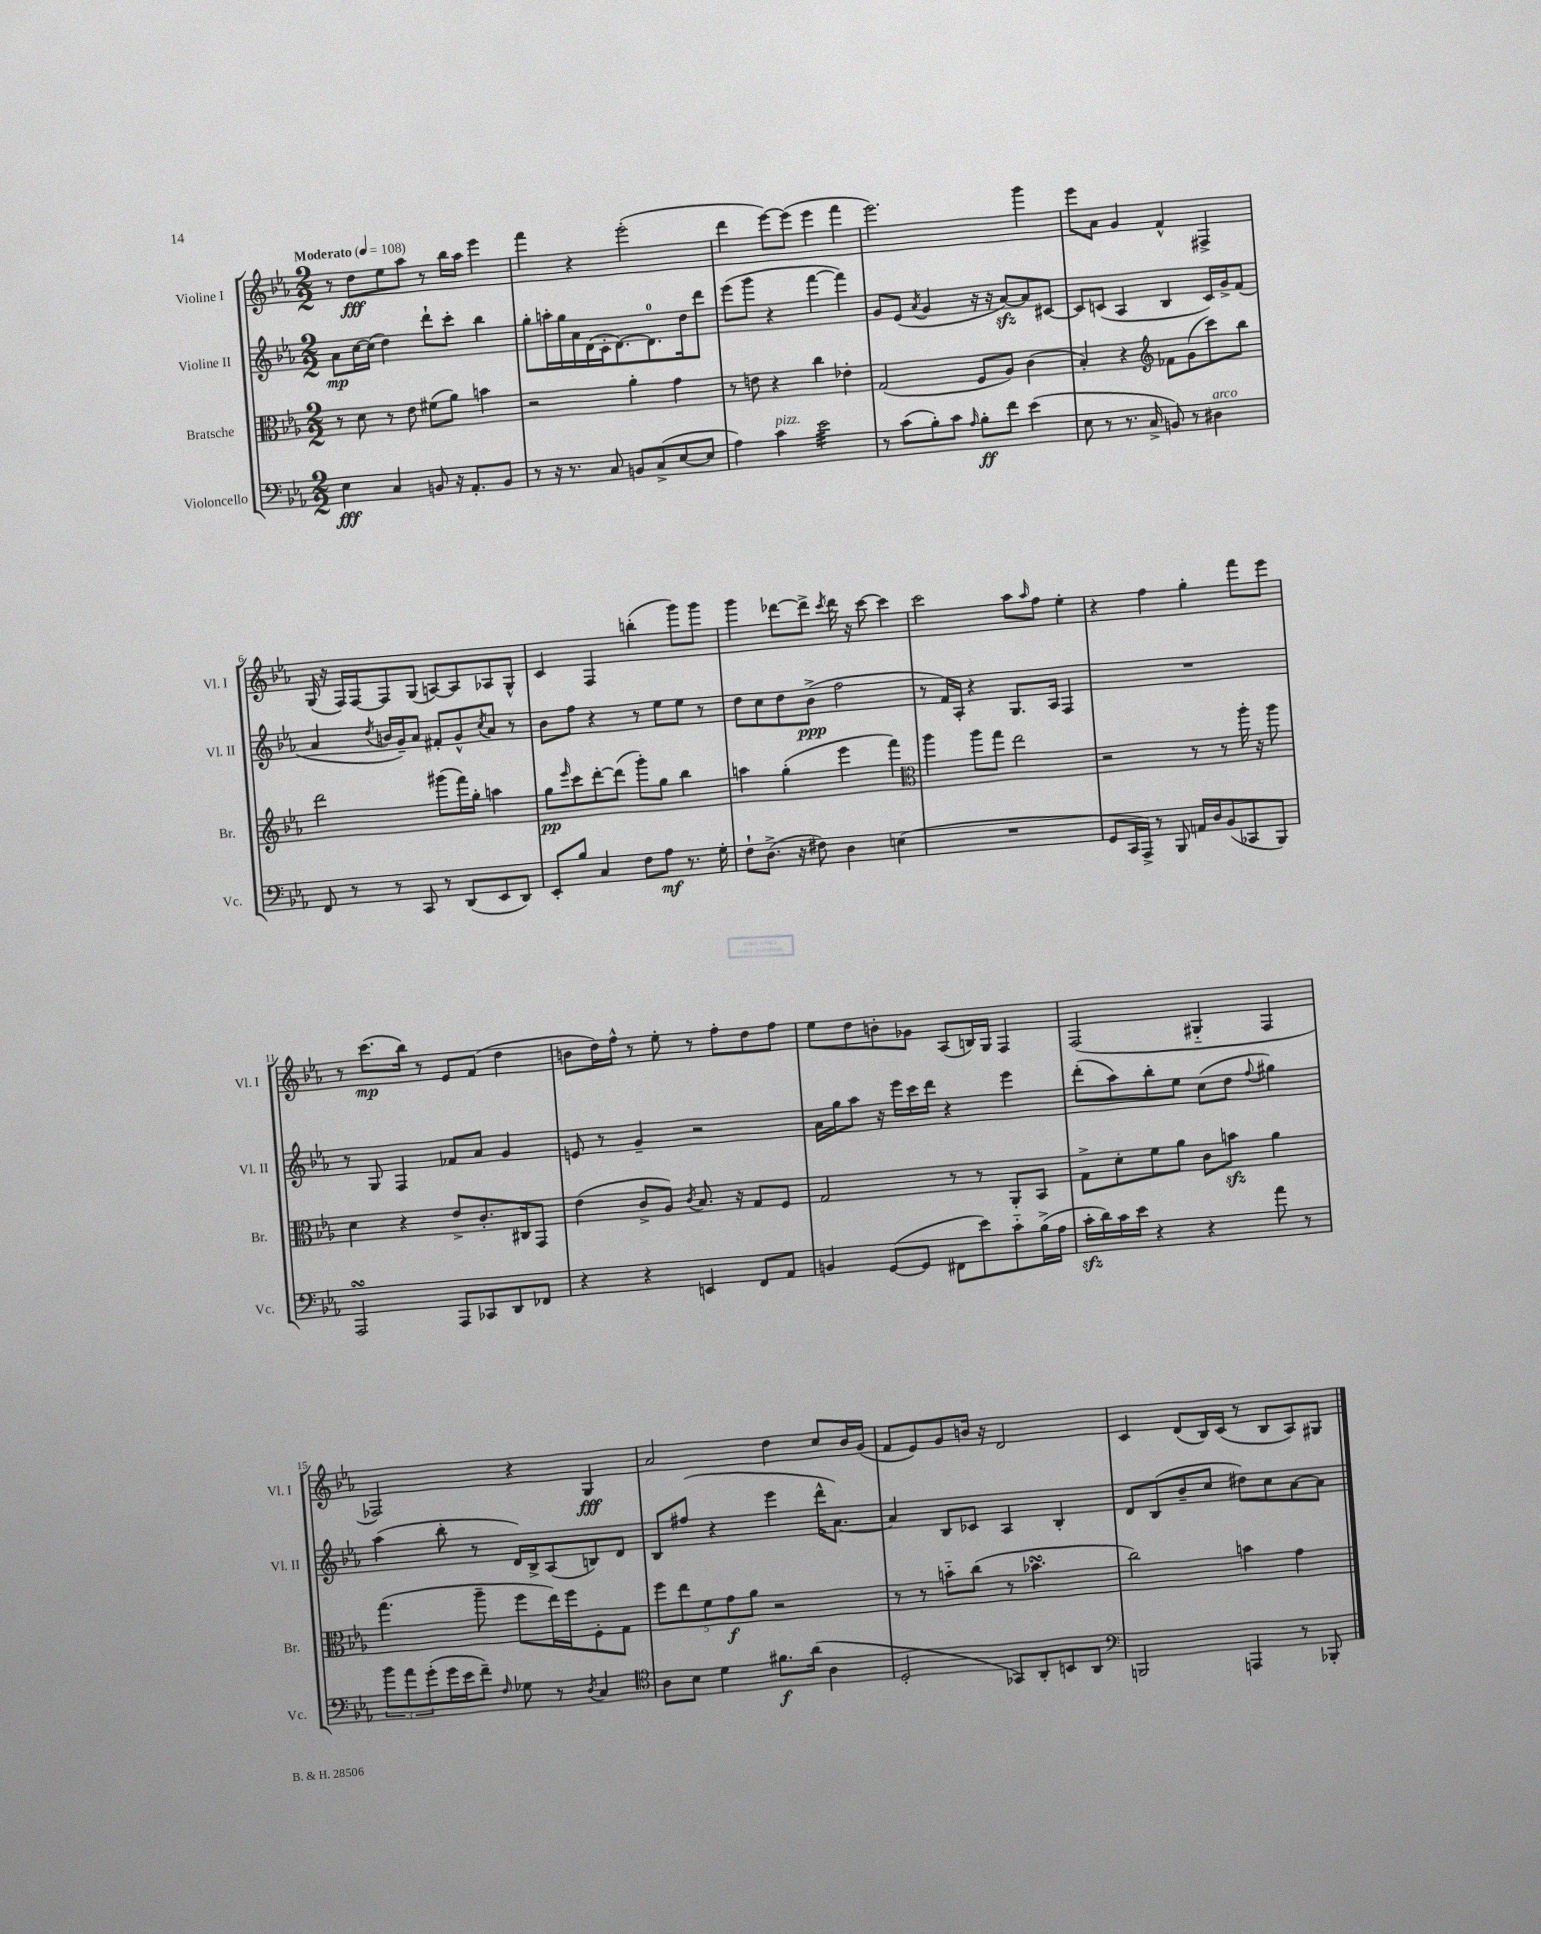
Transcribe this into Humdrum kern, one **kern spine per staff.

**kern	**dynam	**kern	**dynam	**kern	**dynam	**kern	**dynam
*part4	*part4	*part3	*part3	*part2	*part2	*part1	*part1
*staff4	*staff4	*staff3	*staff3	*staff2	*staff2	*staff1	*staff1
*I"Violoncello	*	*I"Bratsche	*	*I"Violine II	*	*I"Violine I	*
*I'Vc.	*	*I'Br.	*	*I'Vl. II	*	*I'Vl. I	*
*clefF4	*	*clefC3	*	*clefG2	*	*clefG2	*
*k[b-e-a-]	*	*k[b-e-a-]	*	*k[b-e-a-]	*	*k[b-e-a-]	*
*M2/2	*	*M2/2	*	*M2/2	*	*M2/2	*
*MM108	*	*MM108	*	*MM108	*	*MM108	*
=1	=1	=1	=1	=1	=1	=1	=1
!	!	!	!	!	!	!LO:TX:a:B:t=Moderato	!
4E-\	fff	8r	.	8a-\L	mp	8r	.
.	.	8d\	.	[16cc\L	.	8dd\L	fff
.	.	.	.	(16cc\JJ]	.	.	.
4C/	.	8r	.	4dd\)	.	8ee-\	.
.	.	8e-\	.	.	.	8aa-\J	.
8BBn/	.	(8f#X\L	.	8ddd`\L	.	8r	.
16r	.	8a-\J)	.	8ccc'\J	.	16bb-\LL	.
8.AA-'/L	.	.	.	.	.	16aa-\JJ	.
.	.	4bn\	.	4bb-\	.	4eee-\	.
8BB/J	.	.	.	.	.	.	.
=2	=2	=2	=2	=2	=2	=2	=2
8r	.	2r	.	8gg'\L	.	4fff\	.
16r	.	.	.	16aan'\L	.	.	.
8.r	.	.	.	16gg\	.	.	.
.	.	.	.	16a-\	.	4r	.
.	.	.	.	(16d\	.	.	.
8C/	.	.	.	16c'\J	.	.	.
.	.	.	.	[8.d\)	.	.	.
8BBn/L	.	4a-'\	.	.	.	(2eee-'\	.
(8C^/	.	.	.	8.d\]	.	.	.
[8E-/	.	4g\	.	.	.	.	.
.	.	.	.	16dd\k	.	.	.
8E-/J]	.	.	.	8ddd\J	.	.	.
=3	=3	=3	=3	=3	=3	=3	=3
4A-\)	.	8r	.	(8eee-\L	.	4ddd\	.
.	.	8en\	.	8ggg\J	.	.	.
!LO:TX:a:i:t=pizz.	!	!	!	!	!	!	!
4c\	.	4r	.	4r	.	[8eee-\L)	.
.	.	.	.	.	.	(8eee-\J]	.
*tremolo	*	*	*	*	*	*	*
32e-\LLL	.	4cc\	.	[4fff\	.	4eee-\	.
32e-\	.	.	.	.	.	.	.
32e-\	.	.	.	.	.	.	.
32e-\	.	.	.	.	.	.	.
32e-\	.	.	.	.	.	.	.
32e-\	.	.	.	.	.	.	.
32e-\	.	.	.	.	.	.	.
32e-\	.	.	.	.	.	.	.
32e-\	.	4e-X'\	.	4fff\])	.	4fff\	.
32e-\	.	.	.	.	.	.	.
32e-\	.	.	.	.	.	.	.
32e-\	.	.	.	.	.	.	.
32e-\	.	.	.	.	.	.	.
32e-\	.	.	.	.	.	.	.
32e-\	.	.	.	.	.	.	.
32e-\JJJ	.	.	.	.	.	.	.
*Xtremolo	*	*	*	*	*	*	*
=4	=4	=4	=4	=4	=4	=4	=4
8r	.	(2G/	.	8g/L	.	2.eee-\)	.
(8c\L	.	.	.	(8e-/J	.	.	.
.	.	.	.	8qa-/	.	.	.
8B-'\)	.	.	.	4g/	.	.	.
8c\J	.	.	.	.	.	.	.
16qqA-/	.	.	.	.	.	.	.
8B-'\L	ff	8F/L	.	16r	.	.	.
.	.	.	.	16r	.	.	.
8f\J	.	8A-/J)	.	[8a-zz/L)	.	.	.
(4e-\	.	(4c\	.	8a-/]	.	4ggg\	.
.	.	.	.	[8c#X/J	.	.	.
=5	=5	=5	=5	=5	=5	=5	=5
8E-\	.	4B-'/)	.	8c#/L]	.	8eee-\L	.
8r	.	.	.	(8cn/J	.	8a-\J	.
8.r	.	4r	.	4A-/	.	4g/	.
16C^/	.	.	.	.	.	.	.
*	*	*clefG2	*	*	*	*	*
8BBn/)	.	8f-X\L	.	4B-/	.	4f^^/	.
8r	.	(8g\	.	.	.	.	.
!LO:TX:a:i:t=arco	!	!	!	!	!	!	!
4D#X\	.	8ccc\)	.	16c/LL)	.	4F#X^/	.
.	.	.	.	16g^/J	.	.	.
.	.	8bb-\J	.	(8f/J	.	.	.
!!LO:LB:g=z
=6	=6	=6	=6	=6	=6	=6	=6
8FF/	.	2ddd\	.	4a-/	.	(16G/	.
.	.	.	.	.	.	16r	.
8r	.	.	.	.	.	16F/LL)	.
.	.	.	.	.	.	[16F/J	.
.	.	.	.	8qdd/	.	.	.
8r	.	.	.	16bn/LL	.	8F/]	.
.	.	.	.	16g~/J)	.	.	.
8CC/	.	.	.	8a-/J	.	(8G/J	.
8r	.	(8ggg#X\L	.	8f#X'/L	.	[8An/L)	.
(8DD/L	.	16fff\L)	.	8g^^/	.	8A/]	.
.	.	16gg'\JJ	.	.	.	.	.
.	.	.	.	8qcc/	.	.	.
8EE-/	.	4aan\	.	8a-/J	.	8A-X/	.
8DD/J)	.	.	.	8r	.	8G^^/J	.
=7	=7	=7	=7	=7	=7	=7	=7
8EE-'/L	.	8gg\L	pp	8b-\L	.	4c/	.
.	.	16qqeee-/	.	.	.	.	.
8B-/J	.	8ccc\	.	8ff\J	.	.	.
4C/	.	[8ddd'\	.	4r	.	4F/	.
.	.	(8ddd\J]	.	.	.	.	.
8F\L	.	8ggg'\L)	.	8r	.	(4bbn'\	.
8A-\J	mf	8gg\J	.	8ee-\L	.	.	.
8.r	.	4bb-\	.	8ee-\J	.	8ggg\L)	.
.	.	.	.	8r	.	8ggg\J	.
16G'\	.	.	.	.	.	.	.
=8	=8	=8	=8	=8	=8	=8	=8
8F`\L	.	4aan\	.	8dd\L	.	4ggg\	.
(8.D^\J	.	.	.	8cc\	.	.	.
.	.	(4gg'\	.	8dd\	.	[8ddd-X\L	.
16r	.	.	.	.	.	.	.
8F#X\)	.	.	.	(8b-^\J	ppp	8ddd-^\J]	.
.	.	.	.	.	.	8qccc/	.
4D\	.	4eee-\	.	2ff\	.	16ddd-\	.
.	.	.	.	.	.	16r	.
.	.	.	.	.	.	[8ccc\	.
(4En\	.	4fff\)	.	.	.	4ccc\]	.
=9	=9	=9	=9	=9	=9	=9	=9
*	*	*clefC3	*	*	*	*	*
1r	.	4aa-\	.	8r	.	2ccc\	.
.	.	.	.	16f/LL)	.	.	.
.	.	.	.	16A-'/JJ	.	.	.
.	.	8aa-\L	.	4r	.	.	.
.	.	8gg\J	.	.	.	.	.
.	.	2ee-\	.	8.G/L	.	8aa-\L	.
.	.	.	.	.	.	16qqaa-/	.
.	.	.	.	.	.	8ff\J	.
.	.	.	.	16A-/Jk	.	.	.
.	.	.	.	4F/	.	4ee-'\	.
=10	=10	=10	=10	=10	=10	=10	=10
8GG/L	.	2r	.	1r	.	4r	.
16CC/L	.	.	.	.	.	.	.
16AAA-^/JJ)	.	.	.	.	.	.	.
8r	.	.	.	.	.	4ff\	.
8BBB-/	.	.	.	.	.	.	.
16AAn/LL	.	8r	.	.	.	4gg'\	.
16D/J	.	.	.	.	.	.	.
(8BB-/	.	8r	.	.	.	.	.
8CC-X/	.	16aa-'\	.	.	.	8fff\L	.
.	.	16r	.	.	.	.	.
8BBB-/J)	.	8aa-\	.	.	.	8eee-\J	.
!!LO:LB:g=z
=11	=11	=11	=11	=11	=11	=11	=11
2AAA-sSSs/	.	4d\	.	8r	.	8r	.
.	.	.	.	8G/	.	(8.ccc\L	mp
.	.	4r	.	4F/	.	.	.
.	.	.	.	.	.	16bb-\Jk)	.
.	.	.	.	.	.	8r	.
8AAA-/L	.	8e-^/L	.	8f-X/L	.	8e-/L	.
8CC-X/	.	8.c'/	.	8a-/J	.	(8f/J	.
8DD/	.	.	.	4g/	.	4dd\	.
.	.	16C#X/k	.	.	.	.	.
8FF-X/J	.	8GG/J	.	.	.	.	.
=12	=12	=12	=12	=12	=12	=12	=12
4r	.	(4e-\	.	8en/	.	8bn\L	.
.	.	.	.	8r	.	16dd\L)	.
.	.	.	.	.	.	16ff^^\JJ	.
4r	.	8c^/L	.	4g~/	.	8r	.
.	.	8A-/J)	.	.	.	8ee-'\	.
.	.	8qc/	.	.	.	.	.
4EEn/	.	8.B-/	.	2r	.	8r	.
.	.	.	.	.	.	8ff'\L	.
.	.	16r	.	.	.	.	.
8FF/L	.	8G/L	.	.	.	8dd\	.
8AA-/J	.	8F/J	.	.	.	8ff\J	.
=13	=13	=13	=13	=13	=13	=13	=13
4BBn/	.	2G/	.	16a-\LL	.	8ee-\L	.
.	.	.	.	16gg\J	.	.	.
.	.	.	.	8aa-\J	.	8dd\	.
([8GG/L	.	.	.	16r	.	8bn'\	.
.	.	.	.	16eee-\LL	.	.	.
8GG/J]	.	.	.	16ccc\	.	8g-X\J	.
.	.	.	.	16ddd\JJ	.	.	.
8FF#X\L	.	8r	.	4r	.	(8A-/L	.
8e-\)	.	8r	.	.	.	16Bn/L)	.
.	.	.	.	.	.	16G/JJ	.
8c\	.	8AA-'/L	.	4eee-\	.	4F/	.
(16B-^\L	.	8BB-/J	.	.	.	.	.
16A-\JJ	.	.	.	.	.	.	.
=14	=14	=14	=14	=14	=14	=14	=14
16czz'\LL	.	8G^\L	.	(8ddd'\L	.	(2F/	.
16d\)	.	.	.	.	.	.	.
16c\	.	8d'\	.	8aa-\)	.	.	.
16e-\JJ	.	.	.	.	.	.	.
4r	.	8f\	.	8bb-'\	.	.	.
.	.	8a-\J	.	8ee-\J	.	.	.
4r	.	8c\L	.	(8cc\L	.	4G#X/	.
.	.	8bnzz\J	.	8dd\J	.	.	.
.	.	.	.	8qqff/	.	.	.
8a-\	.	4a-\	.	4gg#X\)	.	4F/	.
8r	.	.	.	.	.	.	.
!!LO:LB:g=z
=15	=15	=15	=15	=15	=15	=15	=15
12b-\L	.	(4.gg\	.	(4aa-\	.	2F-X/)	.
12a-\	.	.	.	.	.	.	.
(12g'\	.	.	.	.	.	.	.
16g\L	.	.	.	8bb-'\	.	.	.
16e-\J	.	.	.	.	.	.	.
8f~\J)	.	8aa-~\	.	8r	.	.	.
16qqF/	.	.	.	.	.	.	.
8G-X\	.	8ff\L	.	16d/LL)	.	4r	.
.	.	.	.	16B-^/J	.	.	.
8r	.	16ee-\L)	.	(8A-/	.	.	.
.	.	16ff\J	.	.	.	.	.
8qD/	.	.	.	.	.	.	.
4C/	.	8F'\	.	8Bn/)	.	4G/	fff
.	.	8G\J	.	8d/J	.	.	.
=16	=16	=16	=16	=16	=16	=16	=16
*clefC4	*	*	*	*	*	*	*
8A-\L	.	10ff\L	.	8B-/L	.	2a-/	.
.	.	10ee-\	.	.	.	.	.
8B-\J	.	.	.	(8ff#X/J	.	.	.
.	.	10f\	.	.	.	.	.
4d\	.	.	.	4r	.	.	.
.	.	10g\	f	.	.	.	.
.	.	10a-\J	.	.	.	.	.
8.f#X\L	f	2r	.	4eee-\	.	4dd\	.
(16a-\Jk	.	.	.	.	.	.	.
4A-\	.	.	.	16ddd^^\KL	.	8cc/L	.
.	.	.	.	[8.a-\J)	.	.	.
.	.	.	.	.	.	16b-/L	.
.	.	.	.	.	.	(16g/JJ	.
=17	=17	=17	=17	=17	=17	=17	=17
2D'/	.	8r	.	4a-/]	.	8f/L	.
.	.	8r	.	.	.	8e-/)	.
.	.	8bn\L	.	8B-/L	.	8g/	.
.	.	(8cc\J	.	8c-X/J	.	16bn/Jk	.
.	.	.	.	.	.	16r	.
8GG-X/L)	.	8r	.	4A-/	.	2d/	.
8AA-'/	.	4.b-XsSSS\	.	.	.	.	.
8BBn/	.	.	.	4B-'/	.	.	.
8AA-/J	.	.	.	.	.	.	.
=18	=18	=18	=18	=18	=18	=18	=18
*clefF4	*	*	*	*	*	*	*
2BBBn/	.	2cc\)	.	8d/L	.	4c/	.
.	.	.	.	(8B-/	.	.	.
.	.	.	.	8b-~/	.	(8d/L	.
.	.	.	.	8cc/J	.	16B-/L)	.
.	.	.	.	.	.	(16c/JJ	.
4AAAn/	.	4bn\	.	8dd#X\L)	.	8r	.
.	.	.	.	8cc\	.	8B-/L	.
8r	.	4g\	.	[8a-\	.	8A-/)	.
8BBB-X'/	.	.	.	8a-\J]	.	8G#X/J	.
==	==	==	==	==	==	==	==
*-	*-	*-	*-	*-	*-	*-	*-
